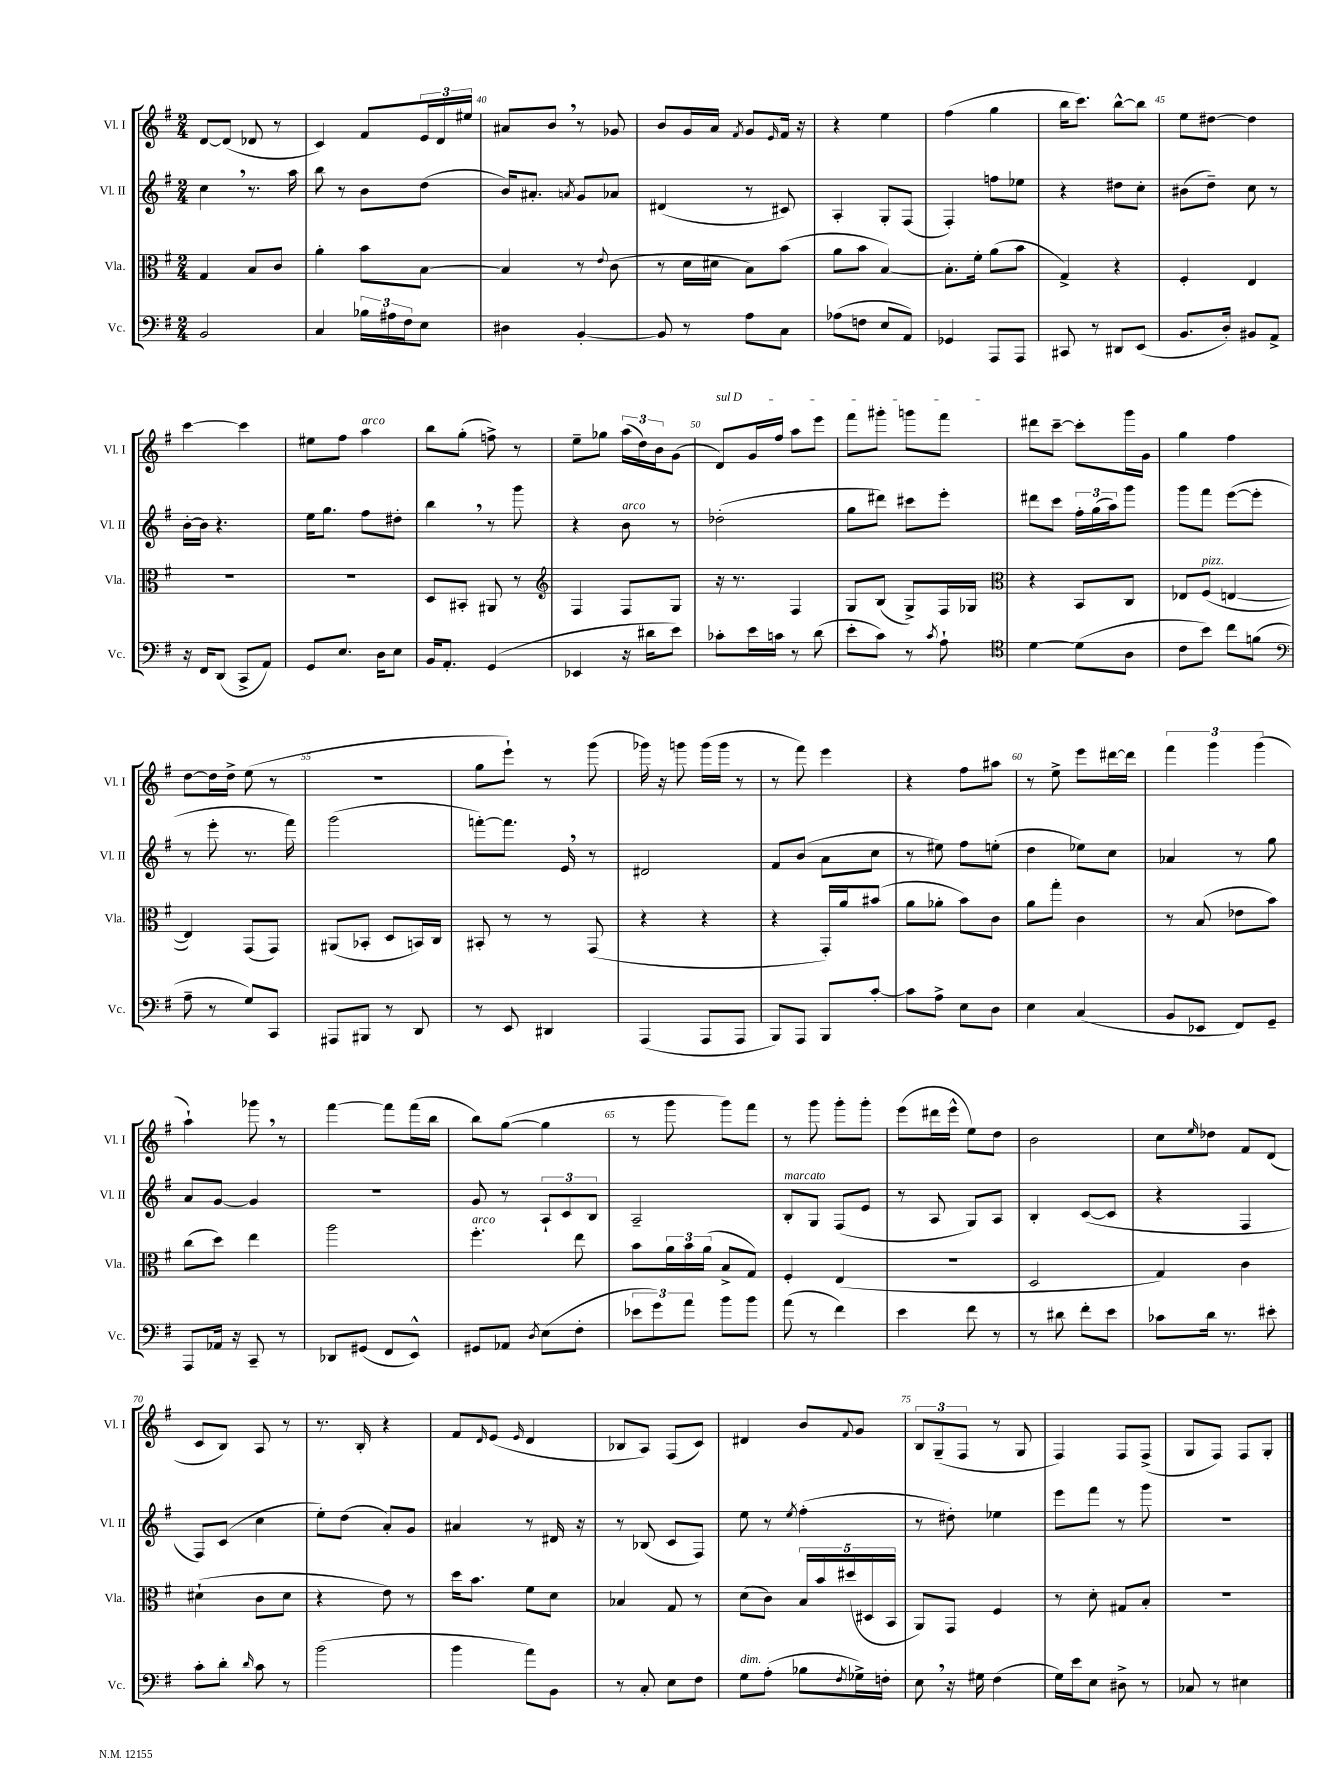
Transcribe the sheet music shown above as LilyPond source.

<<
\new StaffGroup <<
\new Staff = "s0" \with { instrumentName = "Vl. I" shortInstrumentName = "Vl. I" } {
    \clef treble \key g \major \numericTimeSignature \time 2/4
    d'8~ d'8( des'8 r8 |
    c'4) fis'8 \tuplet 3/2 { e'16 d'16 eis''16 } |
    ais'8 b'8 \breathe r8 ges'8 |
    b'8 g'16 a'16 \acciaccatura { fis'8 } g'8 \grace { e'16 } fis'16 r16 |
    r4 e''4 |
    fis''4( g''4 |
    b''16 c'''8.) b''8~-^ b''8 |
    e''8 dis''8~ dis''4 |
    c'''4~ c'''4 |
    eis''8 fis''8 a''4^\markup { \italic "arco" } |
    b''8 g''8-.( f''8->) r8 |
    e''8-- ges''8 \tuplet 3/2 { a''16( d''16) b'16 } g'8( |
    \once \override TextSpanner.bound-details.left.text = \markup { \italic "sul D" } d'8\startTextSpan) g'16 fis''16 a''8 e'''8 |
    fis'''8 gis'''8-. g'''8 fis'''8\stopTextSpan |
    dis'''8 c'''8~-- c'''8-. g'''16 g'16 |
    g''4 fis''4 |
    d''8~ d''16 d''16-> e''8( r8 |
    R2 |
    g''8 e'''8-!) r8 g'''8( |
    ges'''16) r16 g'''8 g'''16( g'''16 r8 |
    r8 fis'''8) e'''4 |
    r4 fis''8 ais''8 |
    r8 e''8-> e'''8 dis'''16~ dis'''16 |
    \tuplet 3/2 { fis'''4 g'''4 g'''4( } |
    a''4-!) ges'''8 \breathe r8 |
    fis'''4~ fis'''8 fis'''16( b''16 |
    b''8) g''8~( g''4 |
    r8 g'''8 g'''8) fis'''8 |
    r8 g'''8 g'''8-. g'''8-. |
    e'''8( dis'''16 e'''16-^ e''8) d''8 |
    b'2 |
    c''8 \grace { e''16 } des''8 fis'8 d'8( |
    c'8 b8) a8 r8 |
    r8. b16-. r4 |
    fis'8 \grace { d'16 } e'8( \grace { e'16 } d'4 |
    bes8 a8) fis8( c'8) |
    dis'4 b'8 \appoggiatura { fis'8 } g'8 |
    \tuplet 3/2 { b8 g8--( fis8 } r8 g8 |
    fis4) fis8 fis8->( |
    g8 fis8) fis8 g8-. \bar "|." |
}
\new Staff = "s1" \with { instrumentName = "Vl. II" shortInstrumentName = "Vl. II" } {
    \clef treble \key g \major \numericTimeSignature \time 2/4
    c''4 \breathe r8. a''16 |
    b''8 r8 b'8 d''8( |
    b'16) ais'8.-. \acciaccatura { a'8 } g'8 aes'8 |
    dis'4( r8 cis'8) |
    a4-. g8-. fis8( |
    fis4-.) f''8 ees''8 |
    r4 dis''8 c''8-. |
    bis'8( d''8--) c''8 r8 |
    b'16~-. b'16 r4. |
    e''16 g''8. fis''8 dis''8-. |
    b''4 \breathe r8 g'''8 |
    r4 b'8^\markup { \italic "arco" } r8 |
    des''2-.( |
    g''8 dis'''8) cis'''8 e'''8-. |
    dis'''8 c'''8 \tuplet 3/2 { fis''16-. g''16( a''16) } g'''8 |
    g'''8 fis'''8 e'''8~( e'''8-. |
    r8 e'''8-. r8. fis'''16) |
    g'''2( |
    f'''8~-.) f'''8. e'16 \breathe r8 |
    dis'2 |
    fis'8 b'8( a'8 c''8 |
    r8 eis''8) fis''8 e''8-.( |
    d''4 ees''8) c''8 |
    aes'4 r8 g''8 |
    a'8 g'8~ g'4 |
    r2 |
    g'8 r8 \tuplet 3/2 { a8-! c'8 b8 } |
    a2-- |
    b8-.^\markup { \italic "marcato" } g8 fis8( e'8 |
    r8 a8 g8) a8 |
    b4-. c'8~( c'8 |
    r4 fis4 |
    fis8) c'8( c''4 |
    e''8-.) d''8( a'8-.) g'8 |
    ais'4 r8 dis'16 r16 |
    r8 bes8( c'8 fis8) |
    e''8 r8 \acciaccatura { e''8 } fis''4-.( |
    r8 dis''8-.) ees''4 |
    e'''8 fis'''8 r8 g'''8 |
    r2 \bar "|." |
}
\new Staff = "s2" \with { instrumentName = "Vla." shortInstrumentName = "Vla." } {
    \clef alto \key g \major \numericTimeSignature \time 2/4
    g4 b8 c'8 |
    a'4-. b'8 b8~ |
    b4 r8 \appoggiatura { e'8 } c'8( |
    r8 d'16 dis'16 b8) b'8( |
    a'8 b'8 b4~) |
    b8.-. fis'16-. a'8( b'8 |
    g4->) r4 |
    fis4-. e4 |
    R2 |
    R2 |
    d8 bis,8-. ais,8 r8 |
    \clef treble fis4 fis8 g8 |
    r16 r8. fis4 |
    g8 b8( g8->) fis16 ges16 |
    \clef alto r4 b,8 c8 |
    ees8 fis8^\markup { \italic "pizz." }( e4~ |
    e4) g,8( g,8) |
    ais,8( bes,8-. d8 b,16) c16 |
    bis,8-. r8 r8 g,8( |
    r4 r4 |
    r4 g,16-.) a'16 bis'8( |
    a'8 aes'8-. b'8) c'8 |
    a'8 g''8-. c'4 |
    r8 b8( ees'8 b'8) |
    c''8( d''8) e''4 |
    a''2 |
    fis''4.-.^\markup { \italic "arco" } e''8 |
    b'8 \tuplet 3/2 { a'16 b'16 a'16( } b8-> g8) |
    fis4-. e4( |
    R2 |
    d2 |
    g4) c'4 |
    dis'4-!( c'8 dis'8 |
    r4 e'8) r8 |
    d''16 b'8. fis'8 d'8 |
    bes4 g8 r8 |
    d'8( c'8) \tuplet 5/4 { b16 b'16 dis''16( dis16 b,16 } |
    a,8) g,8 fis4 |
    r8 d'8-. gis8 b8-. |
    R2 \bar "|." |
}
\new Staff = "s3" \with { instrumentName = "Vc." shortInstrumentName = "Vc." } {
    \clef bass \key g \major \numericTimeSignature \time 2/4
    b,2 |
    c4 \tuplet 3/2 { bes16 ais16 fis16 } e8 |
    dis4 b,4~-. |
    b,8 r8 a8 c8 |
    aes8( f8 e8 a,8) |
    ges,4 a,,8 a,,8 |
    cis,8 r8 dis,8 e,8( |
    b,8. d16-.) bis,8 a,8-> |
    r16 fis,16 d,8( c,8-> a,8) |
    g,8 e8. d16 e8 |
    b,16 a,8.-. g,4( |
    ees,4 r16 dis'16 e'8) |
    ces'8-. e'16 c'16 r8 d'8( |
    e'8-. c'8) r8 \acciaccatura { c'8 } a8-! |
    \clef tenor d'4~ d'8( a8 |
    c'8 b'8) c''8 f'8( |
    \clef bass a8-- r8 g8) c,8 |
    ais,,8 bis,,8 r8 d,8 |
    r8 e,8 dis,4 |
    a,,4( a,,8 a,,8 |
    b,,8) a,,8 b,,8 c'8~-. |
    c'8 a8-> e8 d8 |
    e4 c4( |
    b,8 ees,8 fis,8) g,8-- |
    a,,8 aes,16 r16 c,8-- r8 |
    des,8 gis,8( fis,8 e,8-^) |
    gis,8 aes,8 \acciaccatura { d8 } e8( fis8-. |
    \tuplet 3/2 { ees'8 g'8) a'8 } b'8 b'8 |
    a'8( r8 fis'4) |
    e'4 fis'8 r8 |
    r8 dis'8 fis'8-. e'8 |
    ces'8 d'16 r8. eis'8-. |
    c'8-. d'8-. \grace { d'16 } c'8 r8 |
    b'2( |
    b'4 a'8) b,8 |
    r8 c8-. e8 fis8 |
    g8^\markup { \italic "dim." } a8-.( bes8 \acciaccatura { fis8 } ges16->) f16-. |
    e8 \breathe r16 gis16 fis4( |
    g16) e'16 e8 dis8-> r8 |
    ces8 r8 eis4 \bar "|." |
}
>>
>>
\layout { \context { \Score currentBarNumber = #38 \override BarNumber.break-visibility = ##(#f #t #t) barNumberVisibility = #(every-nth-bar-number-visible 5) } }
